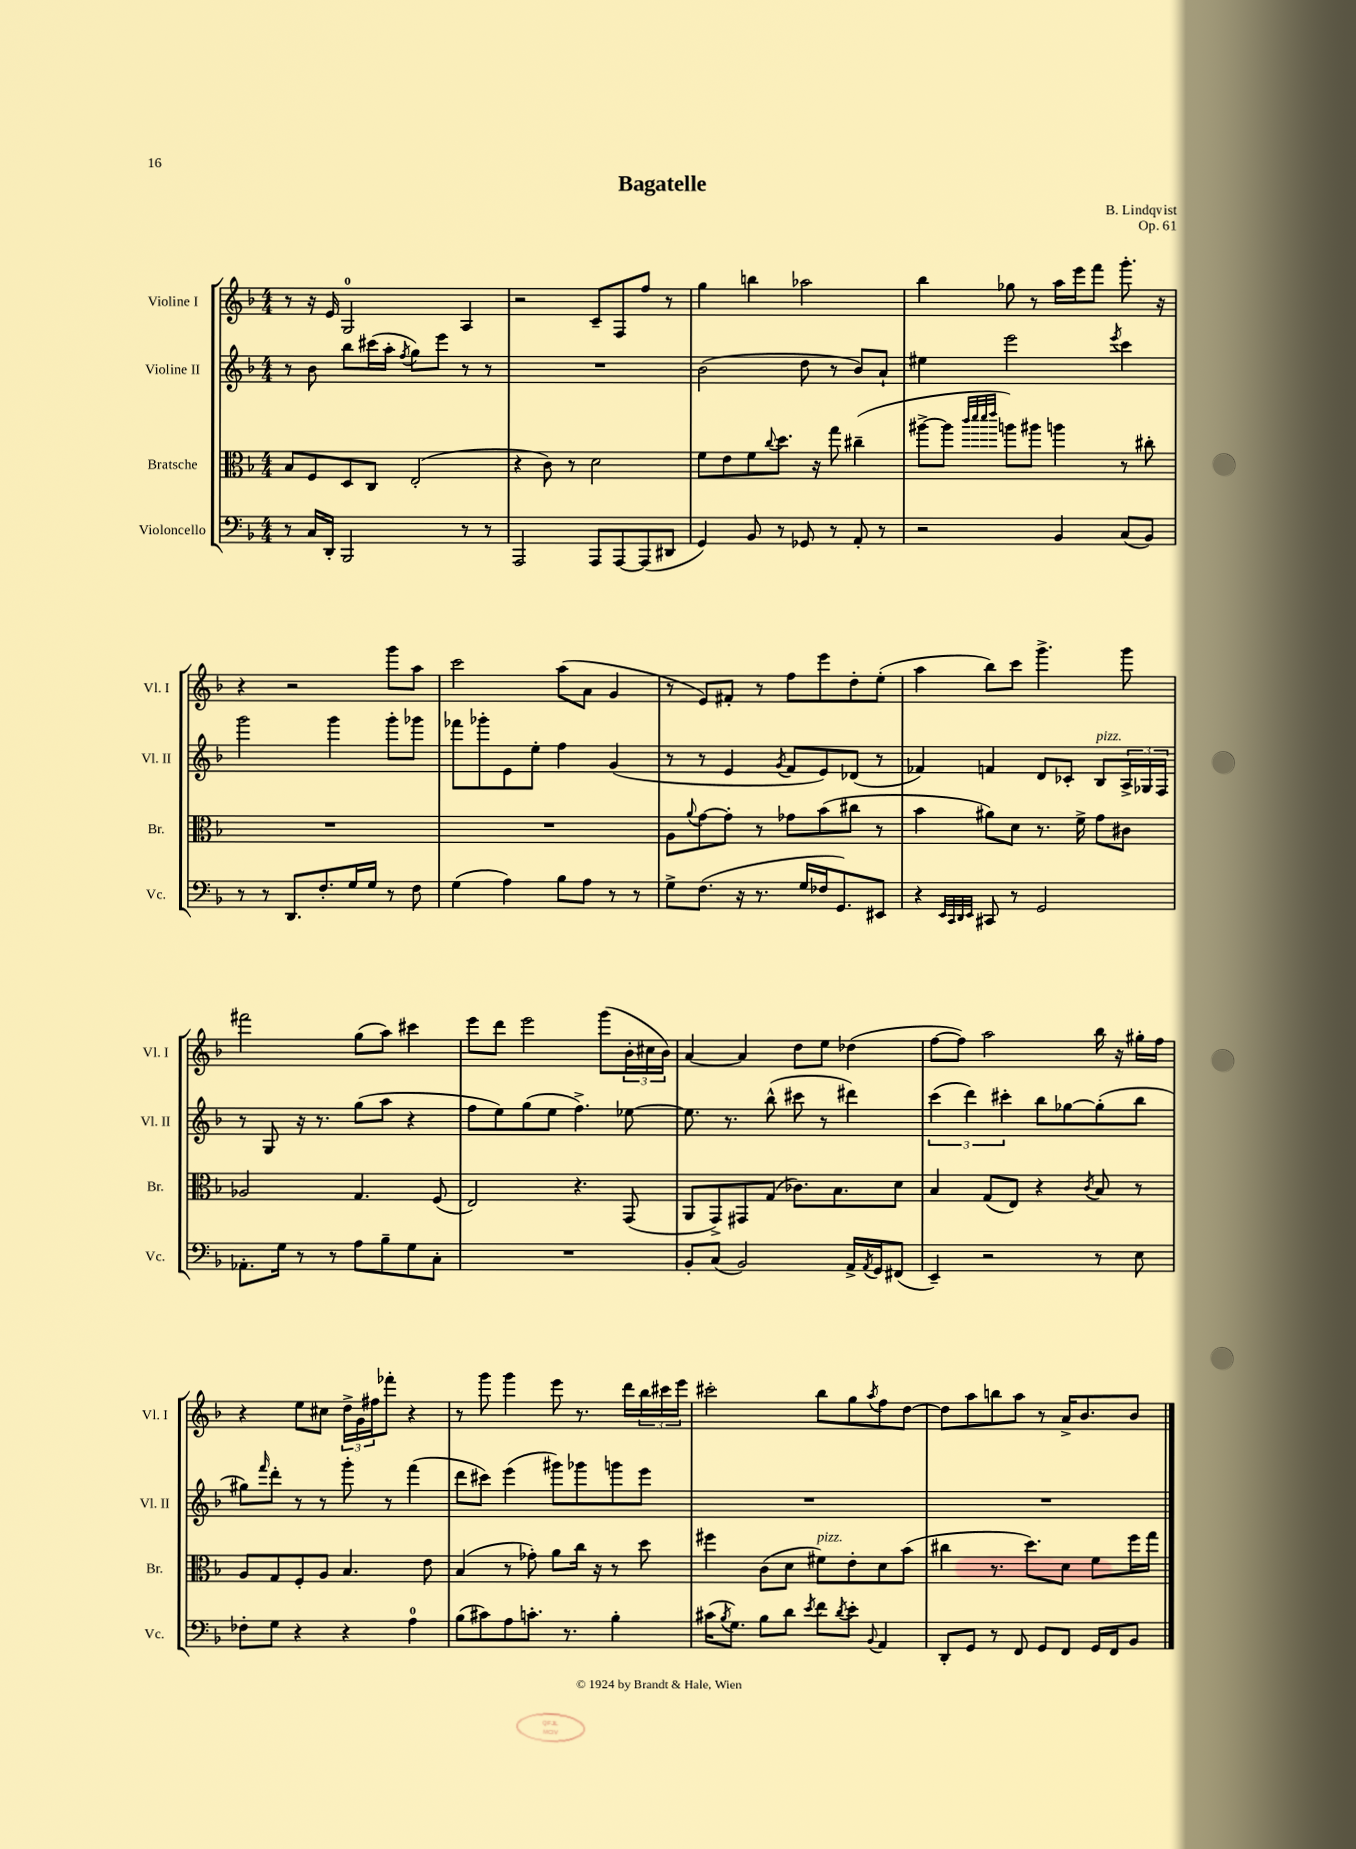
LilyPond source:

\header { title = "Bagatelle" composer = "B. Lindqvist" opus = "Op. 61" }
<<
\new StaffGroup <<
\new Staff = "s0" \with { instrumentName = "Violine I" shortInstrumentName = "Vl. I" } {
    \clef treble \key f \major \numericTimeSignature \time 4/4
    r8 r16 e'16 g2-0 a4 |
    r2 c'8-- f8 f''8 r8 |
    g''4 b''4 aes''2 |
    bes''4 ges''8 r8 a''16 e'''16 f'''8 g'''8.-. r16 |
    r4 r2 g'''8 a''8 |
    c'''2 a''8( a'8 g'4 |
    r8 e'8) fis'8-. r8 f''8 e'''8 d''8-. e''8-.( |
    a''4 bes''8) c'''8 g'''4.-> g'''8 |
    fis'''2 g''8( a''8) cis'''4 |
    e'''8 d'''8 e'''2 g'''8( \tuplet 3/2 { bes'16-. cis''16 bes'16) } |
    a'4~ a'4 d''8 e''8 des''4( |
    f''8~ f''8) a''2 bes''16 r16 gis''16-. f''16 |
    r4 e''8 cis''8 \tuplet 3/2 { d''16-> g'16 fis''16 } fes'''8-. r4 |
    r8 g'''8 g'''4 e'''8 r8. d'''16 \tuplet 3/2 { bes''16 cis'''16 e'''16 } |
    cis'''2-. bes''8 g''8 \acciaccatura { a''8 } f''8 d''8~ |
    d''8 a''8 b''8 a''8 r8 a'16-> bes'8. bes'8 \bar "|." |
}
\new Staff = "s1" \with { instrumentName = "Violine II" shortInstrumentName = "Vl. II" } {
    \clef treble \key f \major \numericTimeSignature \time 4/4
    r8 bes'8 bes''8 cis'''16( a''16-. \acciaccatura { f''8 } g''8) e'''8 r8 r8 |
    R1 |
    bes'2( d''8 r8 bes'8) a'8-! |
    eis''4 e'''2 \acciaccatura { e'''8 } c'''4 |
    g'''2 g'''4 g'''8-. ges'''8 |
    fes'''8 ges'''8-. e'8 e''8-. f''4 g'4( |
    r8 r8 e'4 \acciaccatura { g'8 } f'8 e'8) des'8( r8 |
    fes'4) f'4 d'8 ces'8-. bes8^\markup { \italic "pizz." } \tuplet 3/2 { a16-> ges16 f16 } |
    r8 g8 r16 r8. g''8( a''8 r4 |
    f''8 e''8) g''8( e''8 f''4.->) ees''8~ |
    ees''8. r8. bes''8-^( cis'''8 r8 dis'''4) |
    \tuplet 3/2 { c'''4( d'''4) cis'''4-. } bes''8 ges''8~ ges''8-.( bes''8 |
    gis''8) \grace { f'''16 } d'''8-. r8 r8 g'''8-. r8 f'''4( |
    d'''8 cis'''8) e'''4( gis'''8) ges'''8 g'''8 e'''8 |
    R1 |
    R1 \bar "|." |
}
\new Staff = "s2" \with { instrumentName = "Bratsche" shortInstrumentName = "Br." } {
    \clef alto \key f \major \numericTimeSignature \time 4/4
    bes8 f8 d8 c8 e2-.( |
    r4 c'8) r8 d'2 |
    f'8 e'8 f'8 \appoggiatura { c''8 } d''8. r16 g''8 cis''4--( |
    ais''8~-> ais''8 \grace { c'''32 d'''32 d'''32 e'''32 } a''8) ais''8 a''4 r8 cis''8-. |
    R1 |
    R1 |
    a8 \appoggiatura { a'8 } g'8~ g'8-. r8 ges'8 bes'8( cis''8 r8 |
    bes'4 ais'8) d'8 r8. f'16-> g'8 cis'8 |
    aes2 g4. f8( |
    e2) r4. g,8( |
    a,8 g,8->) gis,8 g8( ces'8.) bes8. d'8 |
    bes4 g8( e8) r4 \acciaccatura { c'8 } bes8 r8 |
    a8 g8 f8-. a8 bes4. e'8 |
    bes4( r8 ges'8-.) a'8 c''16 r16 r8 d''8 |
    fis''4 c'8( d'8 fis'8^\markup { \italic "pizz." }) e'8-. d'8 bes'8( |
    cis''4 r8. d''8.) d'8 f'8 f''16 g''16 \bar "|." |
}
\new Staff = "s3" \with { instrumentName = "Violoncello" shortInstrumentName = "Vc." } {
    \clef bass \key f \major \numericTimeSignature \time 4/4
    r8 c16 d,16-. bes,,2 r8 r8 |
    a,,2 a,,8 a,,8~ a,,8( dis,8 |
    g,4) bes,8 r8 ges,8 r8 a,8-. r8 |
    r2 bes,4 c8( bes,8) |
    r8 r8 d,8. f8.-. g16 g16 r8 f8 |
    g4( a4) bes8 a8 r8 r8 |
    g8-> f8.( r16 r8. g16 fes16 g,8.) eis,8 |
    r4 \grace { e,32 c,32 d,32 e,32 } cis,8 r8 g,2 |
    aes,8.-. g16 r8 r8 a8 bes8-- g8 c8-. |
    R1 |
    bes,8-. c8( bes,2) a,16-> \acciaccatura { a,8 } g,16 fis,8( |
    e,4--) r2 r8 e8 |
    fes8-. g8 r4 r4 a4-0 |
    bes8( cis'8) a8 c'8.-. r8. bes4-. |
    cis'16( \acciaccatura { bes8 } g8.) bes8 d'8 \acciaccatura { e'8 } f'8 \acciaccatura { d'8 } e'8-. \appoggiatura { bes,8 } a,4 |
    d,8-. g,8 r8 f,8 g,8 f,8 g,16 f,16 bes,8 \bar "|." |
}
>>
>>
\layout { \context { \Score \remove "Bar_number_engraver" } }
